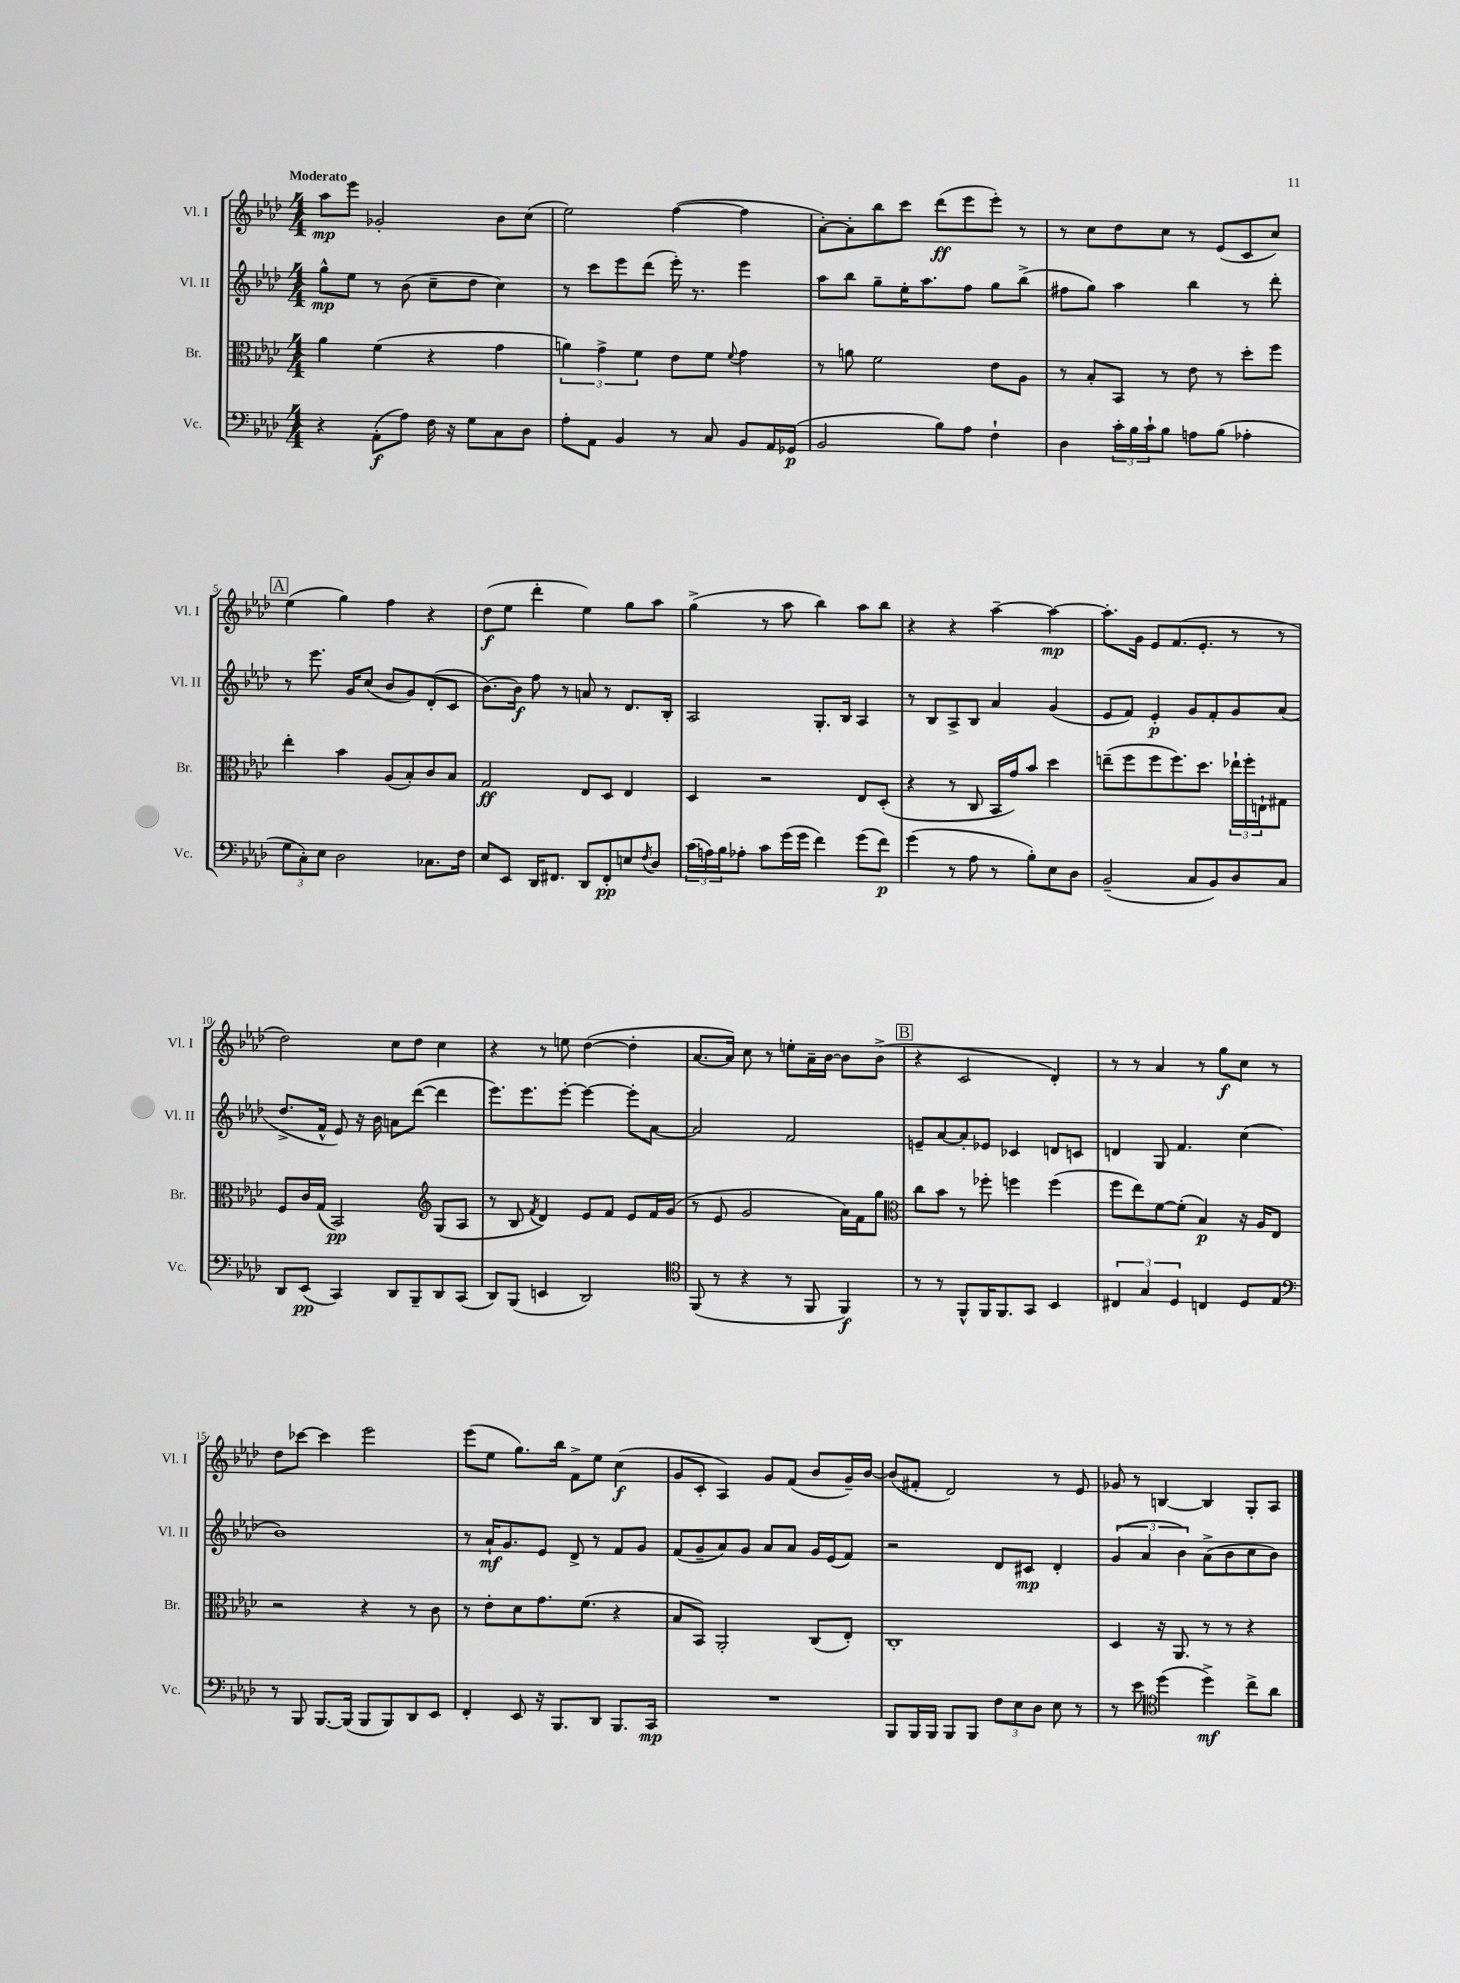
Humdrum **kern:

**kern	**kern	**kern	**kern
*staff4	*staff3	*staff2	*staff1
*clefF4	*clefC3	*clefG2	*clefG2
*k[b-e-a-d-]	*k[b-e-a-d-]	*k[b-e-a-d-]	*k[b-e-a-d-]
*M4/4	*M4/4	*M4/4	*M4/4
4r	4a-	8gg^^	8aa-
.	.	8ee-	8eee-
(8AA-'	(4f	8r	2g-'
8A-)	.	(8b-	.
16F	4r	8cc~	.
16r	.	.	.
8G	.	8dd-	.
8C	4g	4cc)	8b-
8D-	.	.	(8cc
=	=	=	=
8A-'	6a)	8r	2ee-)
8AA-	.	8ccc	.
.	6g^	.	.
4BB-	.	8eee-	.
.	6f	.	.
.	.	(8ddd-	.
8r	8e-	16eee-')	([4ff
.	.	8.r	.
8C	8f	.	.
.	8qqf	.	.
8BB-	4g	4eee-	4ff]
16AA-	.	.	.
(16GG-	.	.	.
=	=	=	=
2BB-	8r	8aa-	[8a-')
.	8a	8bb-	8a-']
.	2f	8gg~	8bb-
.	.	16ee-'	8ccc
.	.	8.aa-	.
8B-)	.	.	(8ddd-
8A-	.	8ff	8eee-
4F`	8e-	8gg	8eee-')
.	8A-	(8bb-^	8r
=	=	=	=
4D-	8r	8ff#	8r
.	8B-'	8gg)	8cc
24c'	8BB-	4aa-	8dd-
24B-	.	.	.
24c`	.	.	.
8B-	8r	.	8cc
8A	8e-	4bb-	8r
(8B-	8r	.	(8e-
4A-'	8dd-'	8r	8c
.	8ff	8ddd-'	8cc)
=	=	=	=
12G	4ee-'	8r	(4ee-
12C')	.	.	.
.	.	8.eee-	.
12E-	.	.	.
2D-	4b-	.	4gg)
.	.	16g	.
.	.	(8cc	.
.	(8A-	8b-	4ff
.	8B-')	8g)	.
8.C-	8c	(8d-'	4r
.	8B-	8c	.
16F	.	.	.
=	=	=	=
8E-	2G	[8.b-)	(8dd-
8EE-	.	.	8ee-
.	.	16b-]	.
16DD-	.	8ff	4ddd-'
8.FF#	.	.	.
.	.	8r	.
8DD-	8E-	8a	4ee-)
8FF#'	8D-	8r	.
8E	4E-	8.d-	8gg
8qF	.	.	.
8D-	.	.	8aa-
.	.	16B-'	.
=	=	=	=
(24c	4D-	2A-	(4gg^
24A)	.	.	.
24B-	.	.	.
8A-'	.	.	.
8c	2r	.	8r
(16g	.	.	8aa-
16g	.	.	.
4f)	.	8.G'	4bb-)
.	.	16B-	.
(8g	8E-	4A-	8aa-
8f)	(8D-'	.	8bb-
=	=	=	=
(4g	4r	8r	4r
.	.	8B-	.
8r	8r	8A-^	4r
8A-	8C	8B-	.
8r	16BB-	4a-	[4aa-~
.	16g)	.	.
8B-')	8b-	.	.
8E-	4dd-	(4g	4aa-_
8D-	.	.	.
=	=	=	=
(2BB-~	(8ee~	8e-	8.aa-']
.	8ff	8f)	.
.	.	.	16g
.	8ff	4e-'	8e-
.	8.ff)	.	(8.f
8C	.	8g	.
.	8.dd-	.	8.e-'
8BB-)	.	8f'	.
8D-	24ee-`	8g	8r
.	24ff'	.	.
.	24E`	.	.
8C	8G#	(8a-	8r
=	=	=	=
8DD-	8F	8.dd-^	2dd-)
(8EE-	16c	.	.
.	(16G	16f^^	.
4CC)	2BB-)	8e-)	.
.	.	16r	.
.	.	16b-	.
8DD-	.	8a	8cc
8BBB-~	.	([8ddd-	8dd-
*	*clefG2	*	*
8DD-	(8G	4ddd-]	4cc
(8CC	8A-	.	.
=	=	=	=
8DD-)	8r	8.eee-)	4r
(8BBB-	8B-	.	.
.	.	8.eee-	.
.	8qf	.	.
4EE	4d-)	.	8r
.	.	[8eee-'	8ee
2DD-)	8e-	4eee-_	([4dd-
.	8f	.	.
.	8e-	8eee-']	4dd-']
.	16f	[8a-	.
.	(16g	.	.
=	=	=	=
*clefC4	*	*	*
(8FF	8r	2a-]	[8.a-
8r	8e-	.	.
.	.	.	16a-])
4r	2g	.	8cc
.	.	.	8r
8r	.	2f	8ee'
8FF	.	.	16a-~
.	.	.	[16b-
4FF)	16a-)	.	8b-]
.	16f	.	.
.	8gg	.	(8b-^
=	=	=	=
*	*clefC3	*	*
8r	8cc	8e~	4r
8r	8b-	[8a-	.
8FF^^	8r	8a-']	2c
16FF	8ff-'	8e-	.
8.FF	.	.	.
.	4ff	4c-	.
8GG	.	.	.
4BB-	(4ff	8d	4d-')
.	.	8c	.
=	=	=	=
6C#	8ff	4d	8r
.	8ee-)	.	8r
6G	.	.	.
.	[8f	8G	4a-
6D-	.	.	.
.	(8f']	4.f	.
4C	4B-)	.	8r
.	.	.	8gg
8D-	16r	(4cc	8cc
.	16A-	.	.
8E-	8E-	.	8r
=	=	=	=
*clefF4	*	*	*
8r	2r	1b-)	8dd-
8BBB-	.	.	[8ccc-
[8.BBB-	.	.	4ccc-]
(16BBB-]	.	.	.
8BBB-	4r	.	2eee-
8BBB-)	.	.	.
8DD-	8r	.	.
8EE-	8c	.	.
=	=	=	=
4FF'	8r	8r	(8eee-
.	8e-'	16a-`	8ee-
.	.	8.g	.
8EE-	8d-	.	8.gg)
16r	8.g	8e-	.
8.BBB-	.	.	16bb-
.	.	8d-^	8f^
.	(8.f	.	.
8DD-	.	8r	8ee-
8.BBB-	4r	8f	(4cc
.	.	8g	.
16CC	.	.	.
=	=	=	=
1r	8B-	(8f	8g
.	8BB-)	8g~	8c'
.	2AA-'	8a-)	4A-)
.	.	8g	.
.	.	8a-	8g
.	.	8a-	(8f
.	(8C	16g	8b-
.	.	(16e-	.
.	8E-')	8f)	16g~)
.	.	.	[16b-
=	=	=	=
8BBB-	1C'	2r	(8b-]
16BBB-	.	.	8f#'
16BBB-	.	.	.
8BBB-	.	.	2d-)
8BBB-	.	.	.
12F	.	8d-	.
12E-	.	.	.
.	.	8c#	.
12D-	.	.	.
8E-	.	4d-'	8r
8r	.	.	8e-
=	=	=	=
8r	4D-	(6g	8g-
8e-	.	.	8r
.	.	6a-	.
*clefC4	*	*	*
(4dd-	16r	.	[4B
.	8.AA-	.	.
.	.	6b-)	.
4dd-^)	8r	(8a-^	4B]
.	8r	8b-	.
8cc^	4r	8cc	8G'
8a-	.	8b-)	8A-
==	==	==	==
*-	*-	*-	*-
